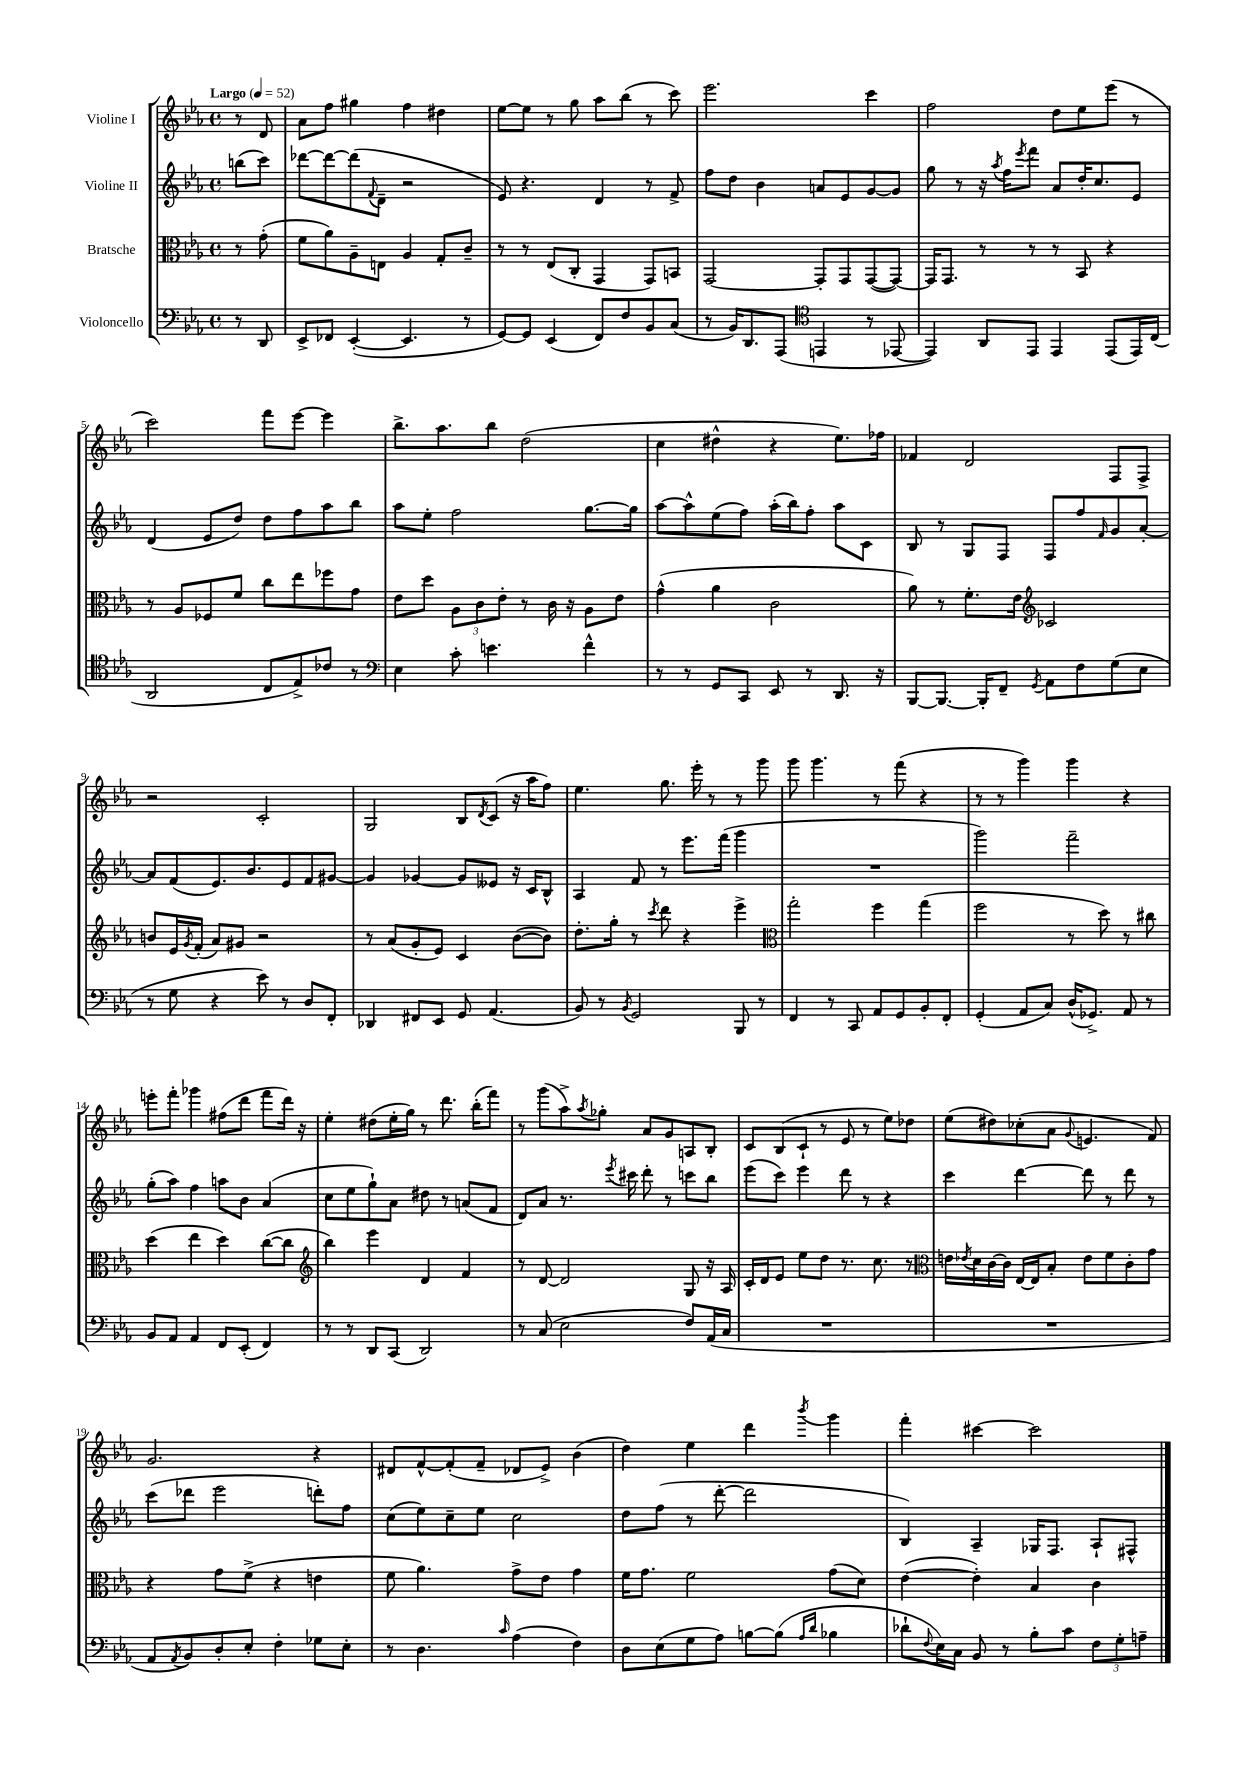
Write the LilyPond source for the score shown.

<<
\new StaffGroup <<
\new Staff = "s0" \with { instrumentName = "Violine I" } {
    \clef treble \key ees \major \defaultTimeSignature \time 4/4 \partial 4 \tempo "Largo" 4 = 52
    r8 d'8 |
    aes'8 f''8 gis''4 f''4 dis''4 |
    ees''8~ ees''8 r8 g''8 aes''8 bes''8( r8 c'''8) |
    ees'''2. c'''4 |
    f''2 d''8 ees''8 ees'''8( r8 |
    c'''2) f'''8 ees'''8~ ees'''4 |
    bes''8.-> aes''8. bes''8 d''2( |
    c''4 dis''4-^ r4 ees''8.) fes''16 |
    fes'4 d'2 f8 f8-> |
    r2 c'2-. |
    g2 bes8 \acciaccatura { d'8 } c'8( r16 aes''16 f''8) |
    ees''4. g''8. ees'''16-. r8 r8 g'''8 |
    g'''8 g'''4. r8 f'''8( r4 |
    r8 r8 g'''4) g'''4 r4 |
    e'''8-. f'''8-. ges'''4 fis''8( d'''8 f'''8 d'''16) r16 |
    ees''4-. dis''8( ees''16-. g''16) r8 d'''8. bes''16-.( f'''8) |
    r8 g'''8( aes''8->) \acciaccatura { aes''8 } ges''8-. aes'8 g'8 a8 bes8-. |
    c'8 bes8( c'8-! r8 ees'8 r8 ees''8) des''8 |
    ees''8( dis''8) ces''8-.( aes'8 \appoggiatura { g'8 } e'4. f'8) |
    g'2. r4 |
    dis'8 f'8~-^ f'8-.( f'8-- des'8 ees'8->) bes'4( |
    d''4) ees''4 d'''4 \acciaccatura { bes'''8 } g'''4 |
    f'''4-. cis'''4~ cis'''2 \bar "|." |
}
\new Staff = "s1" \with { instrumentName = "Violine II" } {
    \clef treble \key ees \major \defaultTimeSignature \time 4/4 \partial 4
    b''8( c'''8) |
    des'''8~ des'''8~ des'''8( \appoggiatura { f'8 } d'8-- r2 |
    ees'8) r4. d'4 r8 f'8-> |
    f''8 d''8 bes'4 a'8 ees'8 g'8~ g'8 |
    g''8 r8 r16 \acciaccatura { aes''8 } f''16 \acciaccatura { ees'''8 } f'''8 aes'8 d''16-. c''8. ees'8 |
    d'4( ees'8 d''8) d''8 f''8 aes''8 bes''8 |
    aes''8 ees''8-. f''2 g''8.~ g''16 |
    aes''8~ aes''8-^ ees''8( f''8) aes''16-.( bes''16) f''8-. aes''8 c'8 |
    bes8 r8 g8 f8 f8 f''8 \grace { f'16 } g'8 aes'8~-. |
    aes'8 f'8( ees'8.) bes'8. ees'8 f'8 gis'8~ |
    gis'4 ges'4~ ges'8 eeses'8 r16 c'16 bes8-^ |
    aes4 f'8 r8 ees'''8. f'''16( g'''4 |
    R1 |
    g'''2) f'''2-- |
    g''8-.( aes''8) f''4 a''8 bes'8 aes'4( |
    c''8 ees''8 g''8-!) aes'8 dis''8 r8 a'8( f'8 |
    d'8) aes'8 r8. \acciaccatura { ees'''8 } cis'''16 d'''8-. r8 c'''8 bes''8 |
    ees'''8( c'''8) ees'''4 d'''8 r8 r4 |
    c'''4 d'''4~ d'''8 r8 d'''8 r8 |
    c'''8( des'''8 ees'''2 d'''8-.) f''8 |
    c''8( ees''8) c''8-- ees''8 c''2 |
    d''8 f''8( r8 d'''8~-. d'''2 |
    bes4) aes4-- ges16 f8. aes8-! fis8-^ \bar "|." |
}
\new Staff = "s2" \with { instrumentName = "Bratsche" } {
    \clef alto \key ees \major \defaultTimeSignature \time 4/4 \partial 4
    r8 g'8-.( |
    f'8 aes'8) aes8-- e8 aes4 g8-. c'8-- |
    r8 r8 ees8( c8-. g,4 g,8) b,8 |
    g,2~ g,8-. g,8 g,8~( g,8~) |
    g,16 g,8. r8 r8 r8 bes,8 r4 |
    r8 aes8 fes8 f'8 c''8 ees''8 fes''8 g'8 |
    ees'8 d''8 \tuplet 3/2 { aes8 c'8 ees'8-. } r8 c'16 r16 aes8 ees'8 |
    g'4-^( aes'4 c'2 |
    aes'8) r8 f'8.-. ees'16 \clef treble ces'2 |
    b'8 ees'16 \acciaccatura { g'8 } f'16-.( aes'8) gis'8 r2 |
    r8 aes'8( g'8-. ees'8) c'4 bes'8~( bes'8) |
    d''8.-. g''16-. r8 \acciaccatura { c'''8 } d'''8 r4 ees'''4-> |
    \clef alto g''2-. f''4 g''4( |
    f''2 r8 d''8) r8 cis''8 |
    d''4( ees''4 d''4) c''8~( c''8 |
    \clef treble bes''4) ees'''4 d'4 f'4 |
    r8 d'8~ d'2 g8 r16 aes16 |
    c'16-. d'16 ees'8 ees''8 d''8 r8. c''8. r8 |
    \clef alto e'16 \acciaccatura { ees'8 } d'16 c'16~ c'16 ees16~ ees16 bes8-. ees'8 f'8 c'8-. g'8 |
    r4 g'8 f'8->( r4 e'4 |
    f'8 aes'4.) g'8-> ees'8 g'4 |
    f'16 g'8. f'2 g'8( d'8) |
    ees'4~( ees'4-.) bes4 c'4 \bar "|." |
}
\new Staff = "s3" \with { instrumentName = "Violoncello" } {
    \clef bass \key ees \major \defaultTimeSignature \time 4/4 \partial 4
    r8 d,8 |
    ees,8-> fes,8 ees,4~-.( ees,4. r8 |
    g,8~) g,8 ees,4( f,8) f8 bes,8 c8( |
    r8 bes,16) d,8. aes,,8( \clef tenor e,4 r8 ees,8~ |
    ees,4) aes,8 ees,8 ees,4 ees,8( ees,16) c16( |
    aes,2 c8 ees8->) ces'8 r8 |
    \clef bass ees4 c'8-. e'4. f'4-^ |
    r8 r8 g,8 c,8 ees,8 r8 d,8. r16 |
    bes,,8~ bes,,8.~ bes,,16-. f,8-- \acciaccatura { g,8 } aes,8 f8 g8( ees8 |
    r8 g8 r4 ees'8) r8 d8 f,8-. |
    des,4 fis,8 ees,8 g,8 aes,4.( |
    bes,8) r8 \acciaccatura { bes,8 } g,2 bes,,8 r8 |
    f,4 r8 c,8 aes,8 g,8 bes,8-. f,8-. |
    g,4-.( aes,8 c8) d16-^( ges,8.->) aes,8 r8 |
    bes,8 aes,8 aes,4 f,8 ees,8-.( f,4) |
    r8 r8 d,8 c,8( d,2) |
    r8 c8( ees2 f8) aes,16( c16 |
    R1 |
    R1 |
    aes,8 \acciaccatura { aes,8 } bes,8) d8-. ees8-. f4-. ges8 ees8-. |
    r8 d4. \grace { c'16 } aes4( f4) |
    d8 ees8( g8 aes8) b8~ b8( \grace { aes16 d'16 } bes4 |
    des'8-! \appoggiatura { f8 } ees16) c16 bes,8 r8 bes8-. c'8 \tuplet 3/2 { f8 g8-. a8-- } \bar "|." |
}
>>
>>
